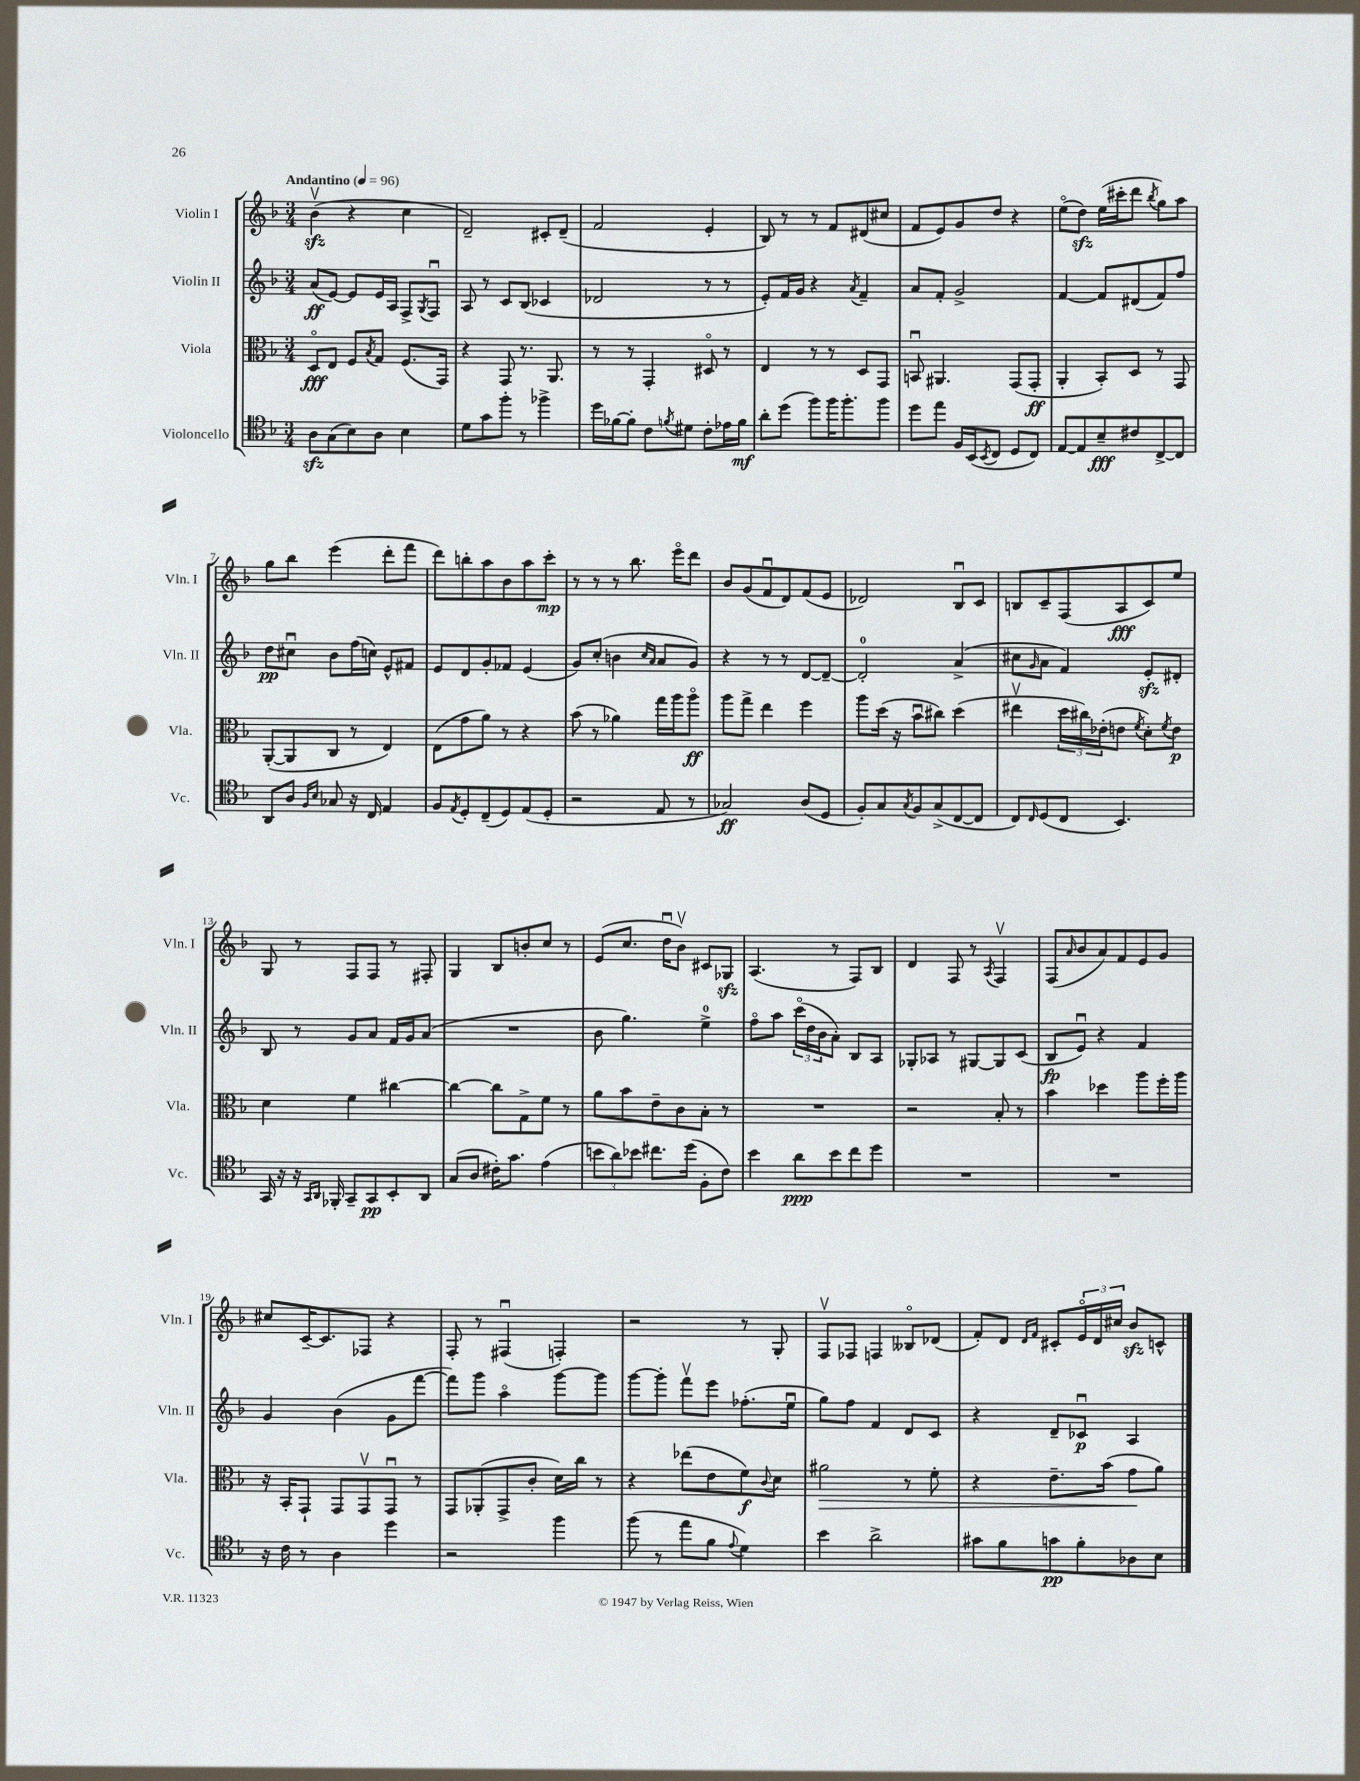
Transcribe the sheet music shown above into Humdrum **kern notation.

**kern	**kern	**kern	**kern
*staff4	*staff3	*staff2	*staff1
*clefC4	*clefC3	*clefG2	*clefG2
*k[b-]	*k[b-]	*k[b-]	*k[b-]
*M3/4	*M3/4	*M3/4	*M3/4
*MM96	*MM96	*MM96	*MM96
8A	8Do	(8a	(4b-v
(8G	8E	[8e)	.
8B-)	8F	8e]	4r
.	8qB-	.	.
8A	8G	16e	.
.	.	16A	.
4B-	(8.F	8F^	4cc
.	.	8qG	.
.	.	8Fu	.
.	16GG)	.	.
=	=	=	=
8d	4r	8A	2d~)
8g	.	8r	.
8ff'	8GG	8c	.
8r	8.r	(8B-	.
4ff-^	.	4c-	8c#'
.	8.AA	.	.
.	.	.	(8d~
=	=	=	=
16dd	8r	2d-	2f
[16f-	.	.	.
8f-']	8r	.	.
8c	4GG'	.	.
8qf	.	.	.
8d#	.	.	.
8c'	8D#o	8r	4e'
16e-	8r	8r	.
16f	.	.	.
=	=	=	=
8a'	4E	8e')	8B-)
(8dd	.	16f	8r
.	.	16g	.
8ff)	8r	4r	8r
16ff	8r	.	8f
8.ff'	.	.	.
.	.	8qa	.
.	8D	4f~	(8d#
8ff	8GG	.	8cc#
=	=	=	=
8dd	8BBu	8a	8f
8ee	4.AA#	8f'	8e)
16F	.	2g^	8g
(16BB-	.	.	.
8qBB-	.	.	.
8C	.	.	8dd
8D	(8GG	.	4r
8C)	8GG'	.	.
=	=	=	=
[8E	4AA'	[4f	(8eeo
8E]	.	.	8dd)
8B-~	8BB-')	8f]	(16ee
.	.	.	16ccc#'
8c#	8D	(8d#	8ddd
.	.	.	8qbb-
[8C^	8r	8f)	8gg)
8C]	8GG	8ff	8aa
=	=	=	=
8AA	([8AA'	8dd	8gg
8A	8AA]	8cc#u	8bb-
16qqF	.	.	.
16qqB-	.	.	.
8G-	8C	8b-	(4eee
16r	8r	(16ff	.
16C	.	16cc)	.
4E	4E)	8e^^	8ddd'
.	.	8f#	8fff
=	=	=	=
8F	(8E	8e	8ddd)
8qE	.	.	.
8D'	8g	8d	8bb'
(8C~	8a)	8g'	8aa
8D)	8r	8f-	8b-
(8E	4r	(4e	8aa
8D'	.	.	8ccc'
=	=	=	=
2r	(8b-	8g)	8r
.	8r	(8cc'	8r
.	4a-)	4b	8r
.	.	.	8.bb-
.	.	16qqcc	.
.	.	16qqa	.
8E	16gg	8a	.
.	16aa	.	16eeeo
8r	8aao	8g)	8ddd
=	=	=	=
2G-)	8aa	4r	8b-
.	8gg^	.	(8g
.	4ee	8r	8fu
.	.	8r	8d)
(8A	4ff	[8d	(8f
8D	.	8d~_	8e
=	=	=	=
8F')	8aa	2d']	2d-)
8G	(16dd	.	.
.	16r	.	.
8qG	.	.	.
8F	8b-u	.	.
(8G^	8cc#)	.	.
[8C	(4dd	(4a^	8B-u
8C]	.	.	8c
=	=	=	=
8C)	4ee#v	8cc#	8B
16qqC	.	16qqg	.
(8D	.	8a	8c~
8C	24dd	4f)	(8F
.	24cc#)	.	.
.	(24e-'	.	.
4.BB-)	8e	.	8A
.	8qf	.	.
.	8d')	8e'	8c)
.	8qf	.	.
.	8e	8d#'	8ee
=	=	=	=
16GG	4d	8B-	8G
16r	.	.	.
16r	.	8r	8r
16qqGG	.	.	.
16qqAA	.	.	.
16FF-'	.	.	.
8GG~	4f	8g	8F
8GG	.	8a	8F
8BB-'	[4cc#	16f	8r
.	.	16g	.
8AA	.	(8a	8F#'
=	=	=	=
(8G	4cc#_	2.r	4G
8A	.	.	.
16c#')	8cc#]	.	8B-
8.g	.	.	.
.	8G^	.	8b'
(4e	8f	.	8cc
.	8r	.	8r
=	=	=	=
12b	8a	8b-	(8e
12a)	.	.	.
.	8b-	4.gg)	8.cc
12b-	.	.	.
8.cc#	8e~	.	.
.	.	.	16ddu
.	8c	.	8b-v)
(16dd	.	.	.
8F'	8B-'	4ee^	8c#
8c)	8r	.	8G-
=	=	=	=
4b-	2.r	8ffo	(4.A
.	.	8aa	.
8a	.	(24ccco	.
.	.	24dd	.
.	.	24b-	.
8b-	.	8a')	8r
8cc	.	8B-	8F)
8dd	.	8A	8B-
=	=	=	=
2.r	2r	8G-'	4d
.	.	8A-	.
.	.	8r	8F
.	.	[8G#	8r
.	.	.	8qA
.	8B-'	8G#]	4Fv
.	8r	(8c	.
=	=	=	=
2.r	4b-	8B-	(8F
.	.	.	16qqa
.	.	8eu)	8b-
.	4dd-	4r	8a)
.	.	.	8f
.	8aa	4f	8e
.	16ff'	.	8g
.	16aa	.	.
=	=	=	=
16r	16r	4g	8cc#
16c	16BB-'	.	.
8r	8GG`	.	[16c~
.	.	.	8.c]
4A	8GG	(4b-	.
.	8GGv	.	8F-
4dd	8GGu	8g	4r
.	8r	[8fff	.
=	=	=	=
2r	8GG	8fff])	8F'
.	(8AA-'	8ggg	8r
.	8GG^	4aao	(4F#u
.	8c'	.	.
4ff	16d)	[8ggg	4F')
.	16cc	.	.
.	8r	8ggg]	.
=	=	=	=
(8ff	4r	[8ggg	2r
8r	.	8ggg']	.
8ee	(8ee-	8fffv	.
8f	8e	8eee	.
8qqe	.	.	.
4d)	8f)	(8.ff-'	8r
.	8qqc	.	.
.	8d	.	8G'
.	.	16eeu	.
=	=	=	=
4b-	2a#	8gg)	8Fv
.	.	8ff	8F-
2a^	.	4f	4F
.	8r	8d	8B--o
.	8f'	8c	(8d-
=	=	=	=
8g#	4r	4r	8f')
8f	.	.	8d
.	.	.	16qqd
.	.	.	16qqf
8g	8.e~	8d~	8c#'
8f'	.	8c-u	24eo
.	.	.	24d
.	(16b-	.	.
.	.	.	24cc#
8A-	8g	4A	8b-
8B-	8a)	.	8c^^
==	==	==	==
*-	*-	*-	*-
